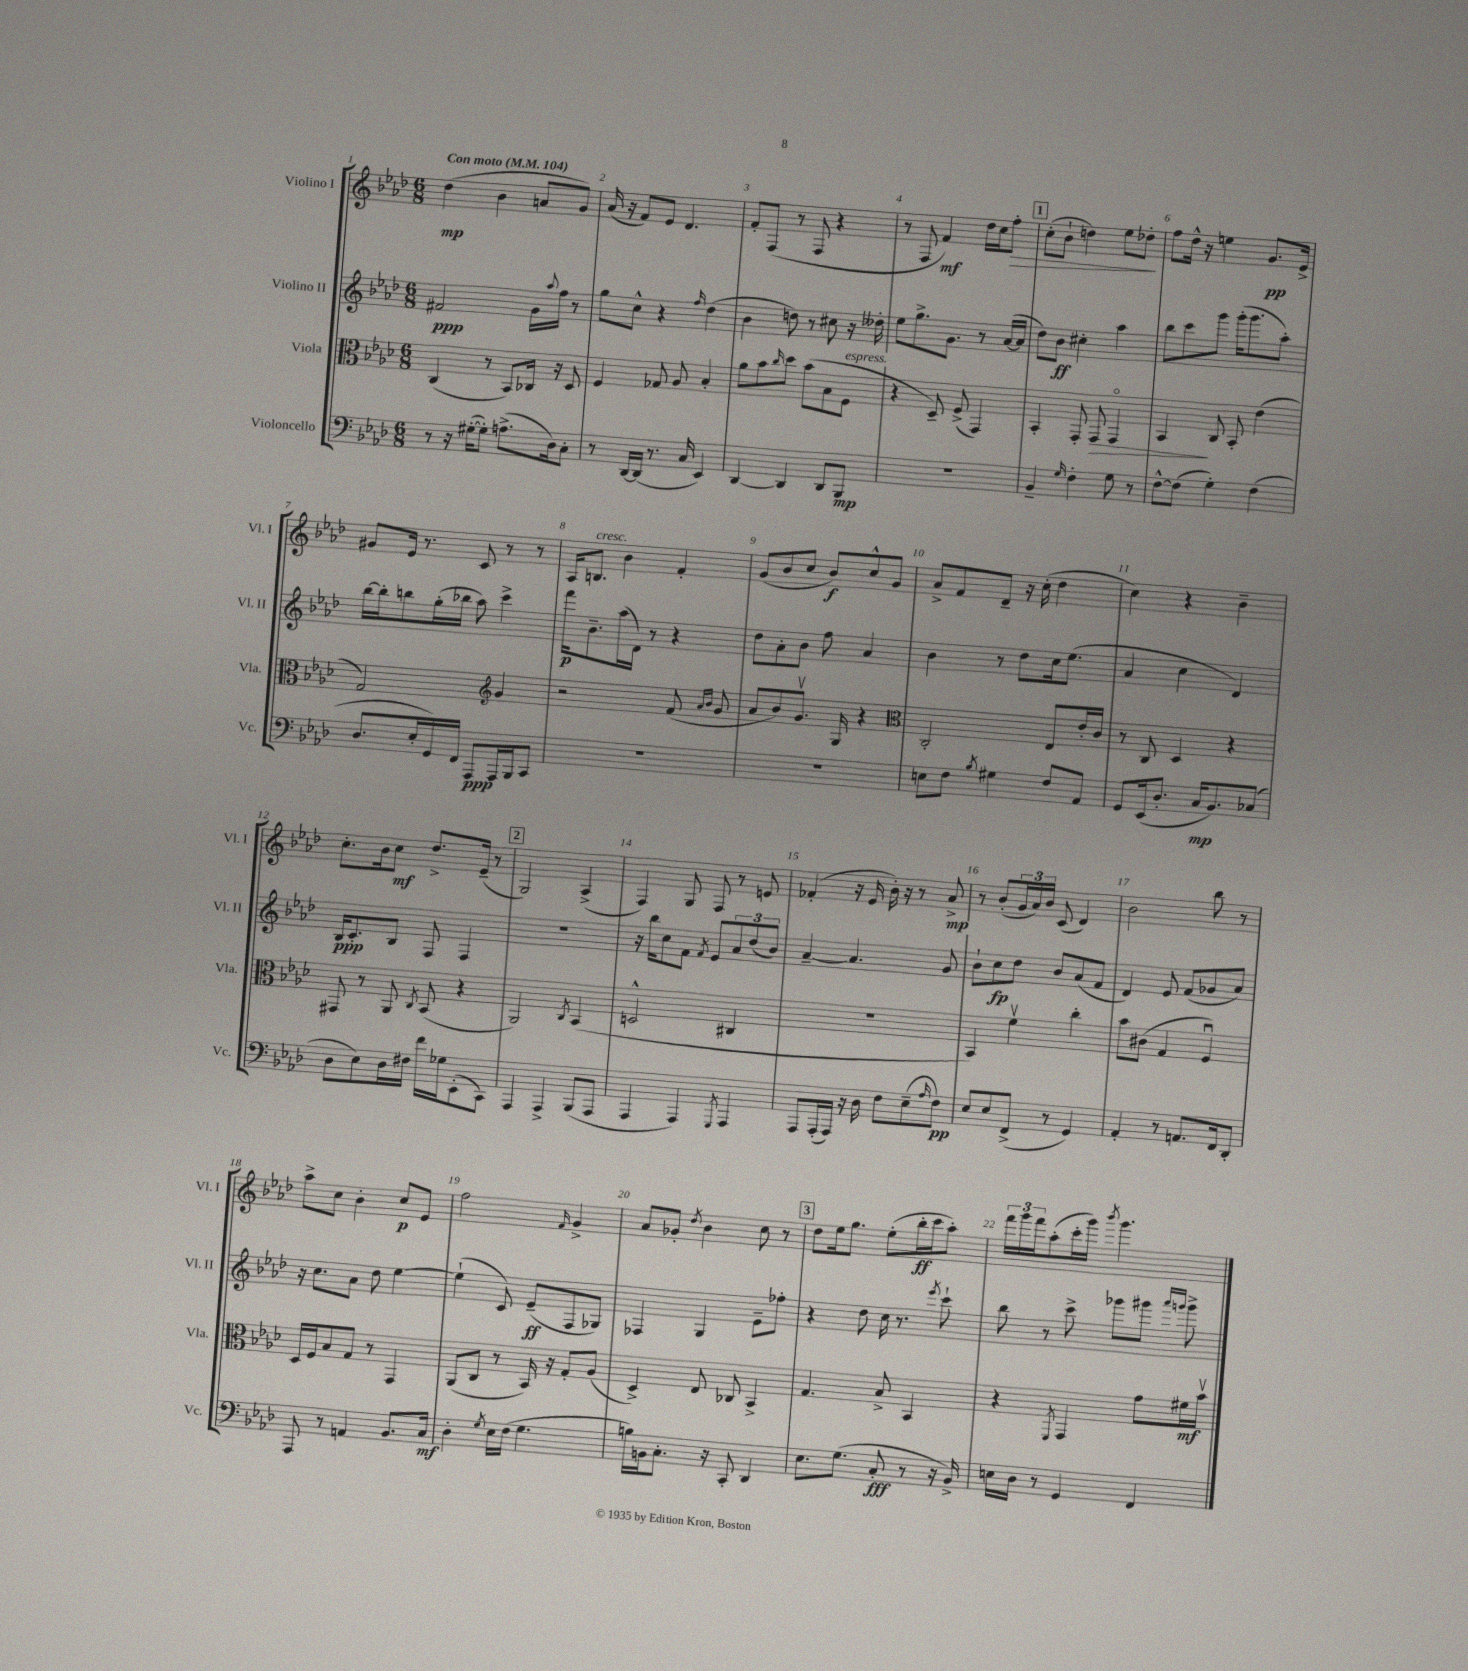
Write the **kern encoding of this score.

**kern	**kern	**kern	**kern
*staff4	*staff3	*staff2	*staff1
*clefF4	*clefC3	*clefG2	*clefG2
*k[b-e-a-d-]	*k[b-e-a-d-]	*k[b-e-a-d-]	*k[b-e-a-d-]
*M6/8	*M6/8	*M6/8	*M6/8
*MM104	*MM104	*MM104	*MM104
8r	(4C	2f#	(4dd-
16r	.	.	.
([16G#'	.	.	.
8G#'])	8r	.	4b-
(8.A^	8BB-)	.	.
.	16C-	16g	8a
.	.	8qqaa-	.
16D-)	16r	16ff	.
8C'	8D-	8r	8g)
=	=	=	=
8r	4F	8gg	(16a-
.	.	.	16r
[16DD-	.	8cc^^	8f)
(16DD-]	.	.	.
8.r	8G-	4r	8e-
.	8A-	.	4.d-
16C	.	.	.
.	.	16qqff	.
4EE-)	4B-'	(4dd-	.
=	=	=	=
[4DD-	8a-	4b-	8f'
.	8b-	.	(8F
.	16qqcc	.	.
4DD-]	8dd-	8dd)	8r
.	(8b-	8r	8F
8DD-	8B-	8cc#	4r
8BBB-	8F	16r	.
.	.	16dd--'	.
=	=	=	=
2.r	4r	8ee-	8r
.	.	8.gg^	8F
.	8D-~)	.	4f)
.	.	8.g	.
.	(8F^	.	.
.	4GG)	8r	16dd-
.	.	.	16cc
.	.	([16a-	8ff'
.	.	16a-]	.
=	=	=	=
4BB-~	4BB-'	8dd-)	(8cc'
.	.	8b-	8b-`
16qqG	.	.	.
4F'	8GG'	4cc#'	4dd)
.	8GG	.	.
8G	4GGo	4aa-	8ee-
8r	.	.	8dd-'
=	=	=	=
[8F^^	4BB-	8bb-	8ff
(8F]	.	8ccc	16dd-^^
.	.	.	16r
4G')	8C	8ggg	4ee
.	8BB-'	(16ggg'	.
.	.	8.ggg	.
(4F	(4e-	.	8.g
.	.	8aa-')	.
.	.	.	16e-^
=	=	=	=
8.D-	2G)	[16bb-	8g#
.	.	16bb-']	.
.	.	8bb	16e-
16E-'	.	.	8.r
16GG)	.	(16gg'	.
16FF	.	16bb-	.
8AAA-	.	8aa-)	8c
*	*clefG2	*	*
16AAA-	4g	4ccc^	8r
16BBB-	.	.	.
8CC	.	.	8r
=	=	=	=
2.r	2r	16fff	16A-
.	.	8.b-~	8.B
.	.	(16aa-	4b-
.	.	16d-)	.
.	.	8r	.
.	(8f	4r	4f'
.	16qqa-	.	.
.	16qqb-	.	.
.	8g	.	.
=	=	=	=
2.r	8a-	8dd-	(8g
.	8b-)	8a-'	8b-
.	8.gv	8b-	8cc
.	.	8ff	8b-)
.	16G	.	.
.	4r	4a-	8cc^^
.	.	.	8g
=	=	=	=
*	*clefC3	*	*
8E	2C'	4b-	8a-^
8F	.	.	8f
8qB-	.	.	.
4G#	.	8r	8d-~
.	.	8dd-	16r
.	.	.	(16cc'
8F	8E-	16cc	4dd-
.	.	(8.ee-	.
8AA-	16e-'	.	.
.	16c	.	.
=	=	=	=
8GG	8r	4a-	4cc)
(16EE-	8C	.	.
8.D-'	.	.	.
.	4D-	4cc	4r
16C	.	.	.
8.BB-)	.	.	.
.	4r	4d-)	4b-~
(8C-	.	.	.
=	=	=	=
8D-	8GG#	16B-	8.cc'
.	.	8.c'	.
8E-)	8r	.	.
.	.	.	16b-
16D-	8AA-	8B-	8cc
16F#	.	.	.
.	8qC	.	.
16f	(8BB-	8F	8.dd-^
16G-	.	.	.
(8EE-'	4r	4F	.
.	.	.	(16e-~
8CC)	.	.	8r
=	=	=	=
4AAA-	2AA-)	2.r	2G)
4AAA-^	.	.	.
.	8qC	.	.
(8BBB-	(4BB-	.	(4A-^
8AAA-	.	.	.
=	=	=	=
4AAA-	2D^^	16r	4F)
.	.	16bb-	.
.	.	8cc	.
4AAA-)	.	8f	8G
.	.	8qf	.
.	.	8e-	8F
8qGGG	.	.	.
4AAA-	4C#	12a-	8r
.	.	(12dd-	.
.	.	.	8e
.	.	12b-)	.
=	=	=	=
8AAA-	2.r	[4a-~	(4f-'
(16AAA-'	.	.	.
16AAA-)	.	.	.
16r	.	4.a-]	16r
16D-	.	.	16e-
8F	.	.	16b-')
.	.	.	16r
(8E-~	.	.	8r
16qqA-	.	.	.
8F)	.	8g	8a-^
=	=	=	=
8E-	4BB-)	8b-`	8r
8E-	.	8cc	(8b-'
(8FF^	4fv	8dd-	24g
.	.	.	24a-)
.	.	.	24b-
8r	.	8b-	(8c
4GG)	4cc'	(8a-	4d-)
.	.	8f	.
=	=	=	=
4AA-'	8b-	4d-)	2b-
.	(8c#	.	.
8r	4G	8e-	.
8.AA	.	(8f	.
.	4Fu)	8g-	8bb-
16FF	.	.	.
8DD-'	.	8a-)	8r
=	=	=	=
8AAA-	16D-	16r	8aa-^
.	16F	8.cc	.
8r	8B-	.	8cc
4AA	8G	8a-	4b-'
.	8r	8dd-	.
8.BB-	4GG	[4ee-	8cc
.	.	.	8e-
16C	.	.	.
=	=	=	=
4D-'	(8AA-	(4ee-`]	2ff
.	8C	.	.
8qG	.	.	.
16E-	8r	8c)	.
(16F	.	.	.
4.G	16BB-)	(8e-~	.
.	16r	.	.
.	.	.	16qqf
.	8G'	8F	4g^
.	(8A-	8G-)	.
=	=	=	=
16B)	4D-^)	4F-	8a-
16BB	.	.	.
8.C'	.	.	8g-'
.	.	.	8qdd-
.	8E-	4G	4b-
16r	.	.	.
8CC'	8C-	.	.
4DD-	4BB-^	8e-~	8cc
.	.	8ff-'	8r
=	=	=	=
8.E-	4.G	4r	8dd-
.	.	.	16ee-
(8.G	.	.	8.gg
.	.	8dd-	.
8C'	8B-^	16cc	(8ee-'
.	.	8.r	.
8r	4BB-	.	16bb-'
.	.	.	16ccc
.	.	8qeee-	.
16r	.	8ccc`	8aa-')
16BB-^)	.	.	.
=	=	=	=
16E	4r	8bb-	24fff
.	.	.	24ggg
16D-	.	.	.
.	.	.	24fff
8r	.	8r	(8aa-'
.	8qFF	.	.
4GG	4GG	8ccc^	16ccc'
.	.	.	16ggg)
.	.	.	8qbbb-
.	.	8ggg-	4.ggg
4FF	8g	8ggg#	.
.	.	16qqaaa-	.
.	.	16qqggg	.
.	16f#	8ggg^	.
.	16b-v	.	.
==	==	==	==
*-	*-	*-	*-
